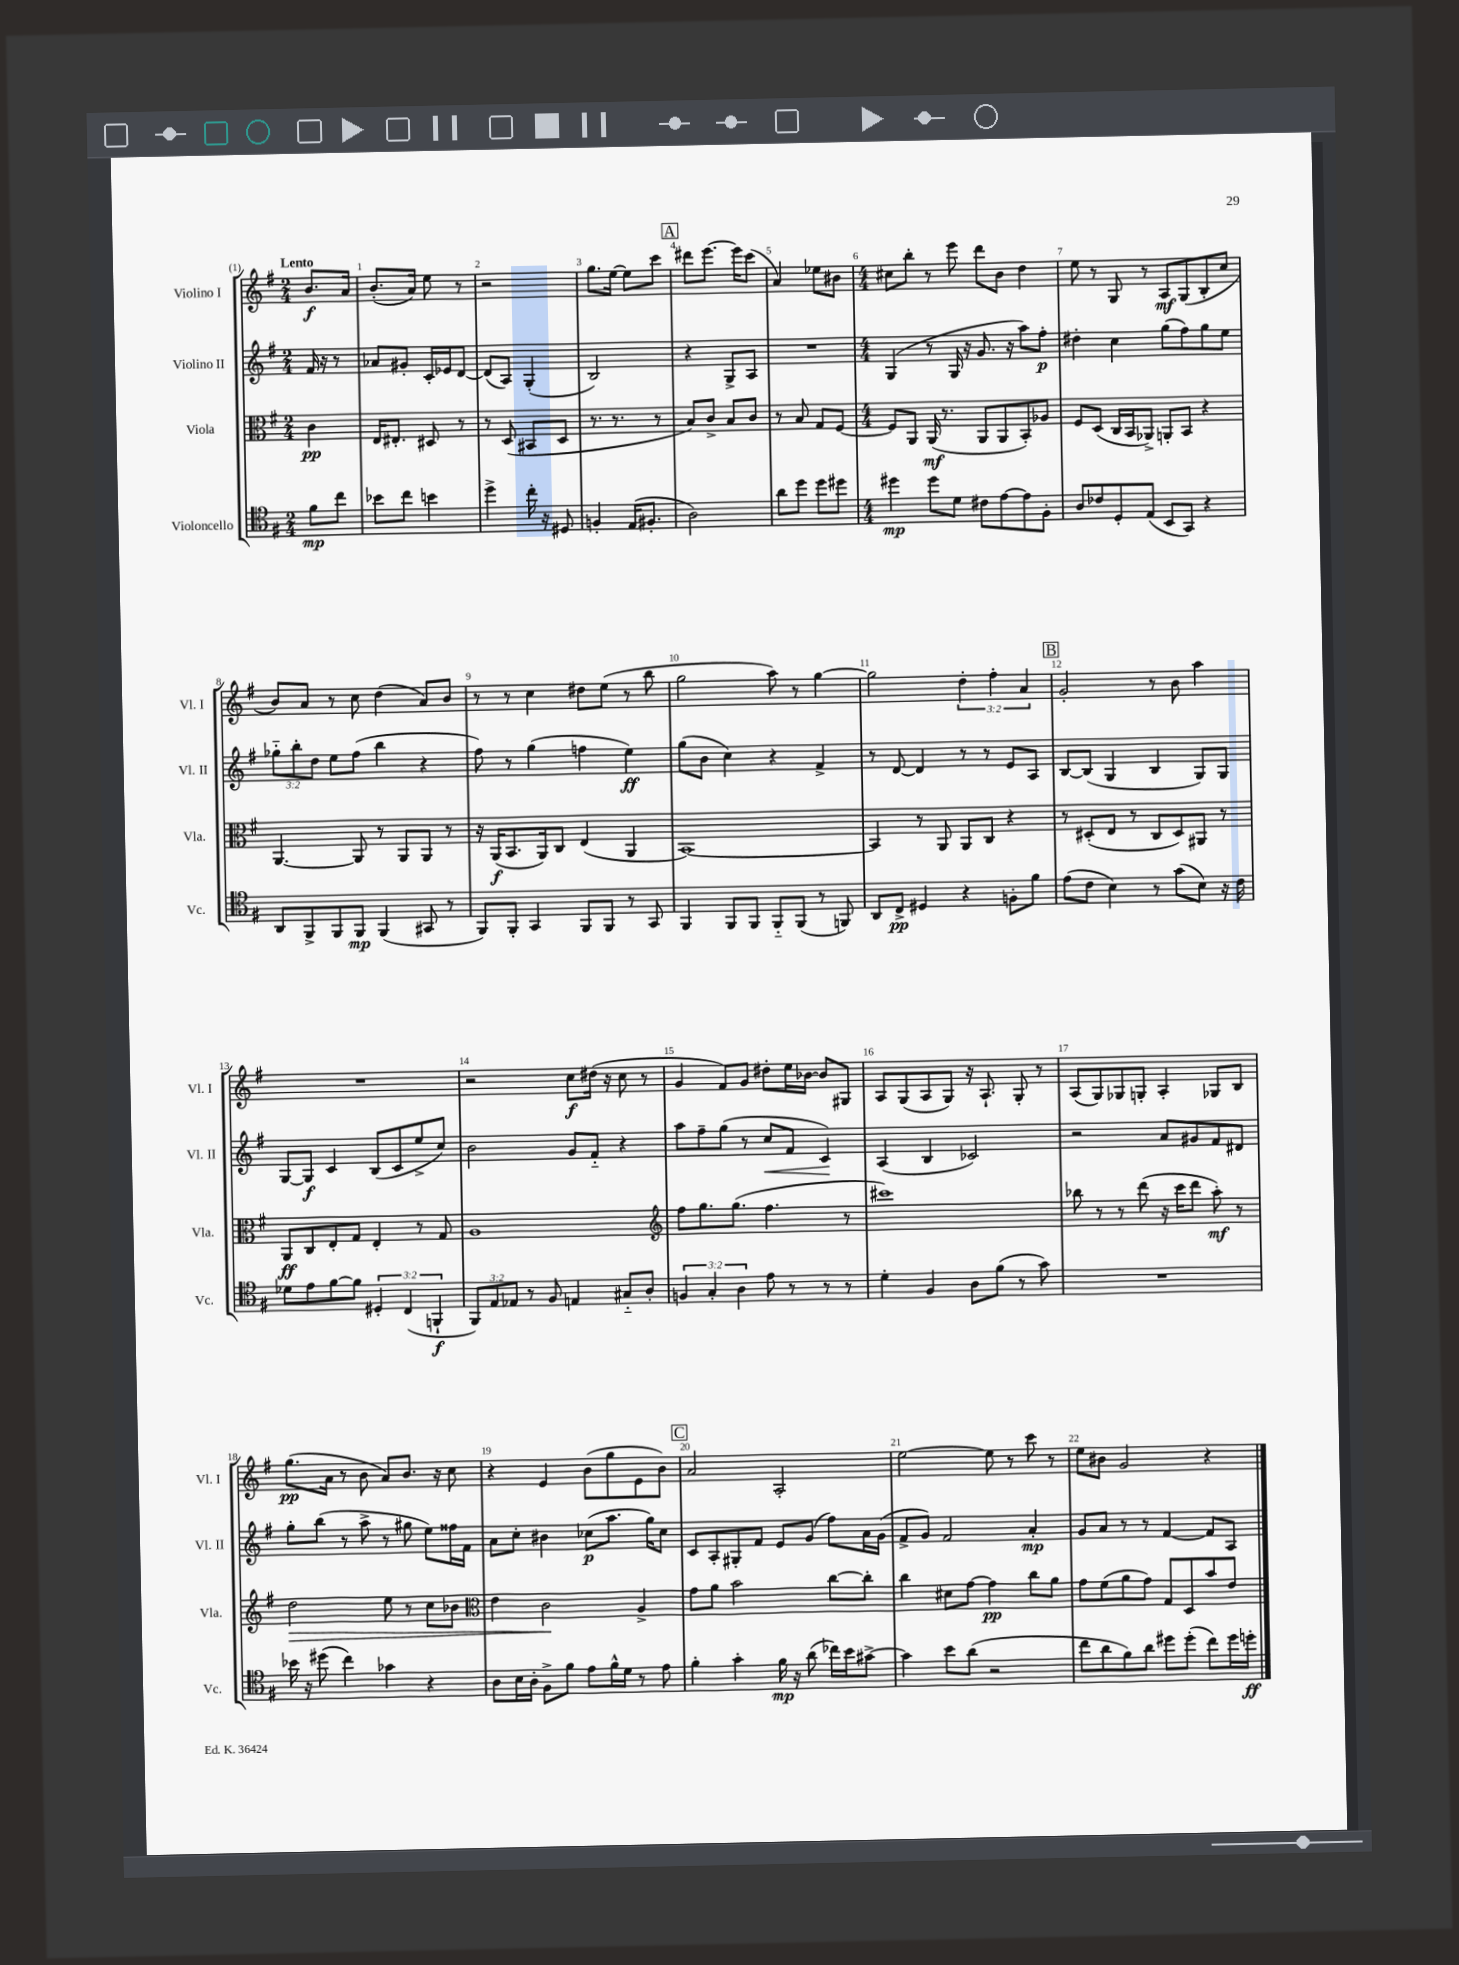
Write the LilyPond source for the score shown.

<<
\new StaffGroup <<
\new Staff = "s0" \with { instrumentName = "Violino I" shortInstrumentName = "Vl. I" } {
    \clef treble \key g \major \numericTimeSignature \time 2/4 \override Staff.TupletNumber.text = #tuplet-number::calc-fraction-text \partial 4 \tempo "Lento"
    b'8.\f a'16 |
    b'8.-.( a'16) e''8 r8 |
    r2 |
    g''8. e''16~ e''8 c'''8 |
    \mark \markup { \box "A" } dis'''8 e'''8.~ e'''16 c'''8( |
    a'4) ees''8 bis'8 |
    \numericTimeSignature \time 4/4 cis''8 b''8-. r8 e'''8 d'''8 b'8 d''4 |
    e''8 r8 g8 r8 a8\mf g8( b8-. c''8 |
    b'8) a'8 r8 c''8 d''4( a'8) b'8 |
    r8 r8 c''4 dis''8 e''8( r8 b''8 |
    g''2 a''8) r8 g''4~ |
    g''2 \tuplet 3/2 { d''4-. fis''4-. a'4 } |
    \mark \markup { \box "B" } g'2-. r8 b'8 a''4 |
    R1 |
    r2 c''8\f dis''16( r16 c''8 r8 |
    g'4 fis'8) g'8 dis''8-. e''16 bes'16~ bes'8 gis8 |
    a8 g8( a8 g8) r16 a8.-! g8-. r8 |
    a8( g8) ges8 g8-. a4-. ges8 b8 |
    g''8.\pp( a'16 r8 b'8 a'8) b'8. r16 c''8 |
    r4 e'4 b'8( g''8 e'8 b'8) |
    \mark \markup { \box "C" } a'2 a2-. |
    e''2~ e''8 r8 c'''8 r8 |
    e''8 bis'8 g'2 r4 \bar "|." |
}
\new Staff = "s1" \with { instrumentName = "Violino II" shortInstrumentName = "Vl. II" } {
    \clef treble \key g \major \numericTimeSignature \time 2/4 \override Staff.TupletNumber.text = #tuplet-number::calc-fraction-text \partial 4
    fis'16 r16 r8 |
    aes'8 gis'8-. c'16-. ees'16 d'8~ |
    d'8( a8) g4-.( |
    b2) |
    \mark \markup { \box "A" } r4 g8-> a8 |
    R2 |
    \numericTimeSignature \time 4/4 g4( r8 g16 r16 g'8. r16 a''8) fis''8-.\p |
    dis''4-. c''4 g''8( fis''8) g''8 e''8 |
    \tuplet 3/2 { ges''8-_ b''8-. d''8 } e''8 fis''8( b''4 r4 |
    fis''8) r8 g''4( f''4 e''4\ff) |
    g''8( b'8 c''4) r4 fis'4-> |
    r8 d'8~ d'4 r8 r8 e'8 a8 |
    \mark \markup { \box "B" } b8~ b8( g4 b4 g8) g8 |
    g8~ g8\f c'4 b8( c'8 e''8-> c''8) |
    b'2 g'8 fis'8-_ r4 |
    a''8 fis''8-- g''8( r8 c''8\< fis'8 c'4\!) |
    a4( b4 ces'2) |
    r2 a'8 gis'8 fis'8 dis'8 |
    g''8-. b''8( r8 a''8-> r8 gis''8 e''8) fisis''16 fis'16 |
    a'8 c''8-. bis'4 ces''8\p( a''8. g''16) ces''8 |
    \mark \markup { \box "C" } c'8 a8-. gis8-. fis'8 e'8 g'8( fis''8) a'16 g'16( |
    fis'8-> g'8) fis'2 a'4-.\mp |
    g'8 a'8 r8 r8 fis'4~ fis'8 a8 \bar "|." |
}
\new Staff = "s2" \with { instrumentName = "Viola" shortInstrumentName = "Vla." } {
    \clef alto \key g \major \numericTimeSignature \time 2/4 \partial 4
    c'4\pp |
    e16 eis8.-. dis8 r8 |
    r8 d8( bis,8 d8 |
    r8. r8. r8 |
    \mark \markup { \box "A" } b8) c'8-> b8 c'8 |
    r8 b8 g8 fis8~ |
    \numericTimeSignature \time 4/4 fis8 a,8 a,16\mf( r8. a,8 a,8 b,8-.) aes8 |
    fis8 d8( c16 b,16 aes,8->) a,8-. b,8 r4 |
    a,4.~ a,8 r8 a,8 a,8 r8 |
    r16 a,16\f( b,8. a,16) c8 e4( a,4 |
    b,1~) |
    b,4 r8 a,8 a,8 c8 r4 |
    \mark \markup { \box "B" } r8 dis8-.( e8 r8 c8 dis8) ais,8 r8 |
    a,8\ff c8 e8-. g8 e4-. r8 g8 |
    a1 |
    \clef treble fis''8 g''8. g''8.( fis''4. r8 |
    cis'''1) |
    bes''8 r8 r8 d'''8( r16 c'''16 d'''8 a''8-.\mf) r8 |
    d''2\> e''8 r8 c''8 bes'8 |
    \clef alto e'4 c'2\! a4-> |
    \mark \markup { \box "C" } g'8 a'8 b'2 c''8~ c''8-. |
    c''4 dis'8 g'8~ g'4\pp c''8 a'8 |
    g'8 fis'8( a'8 g'8) g8 d8 b'8 e'8 \bar "|." |
}
\new Staff = "s3" \with { instrumentName = "Violoncello" shortInstrumentName = "Vc." } {
    \clef tenor \key g \major \numericTimeSignature \time 2/4 \override Staff.TupletNumber.text = #tuplet-number::calc-fraction-text \partial 4
    fis'8\mp c''8 |
    bes'8 c''8 b'4 |
    d''4-> c''16-. r16 dis8 |
    f4-. e16( fis8.-. |
    \mark \markup { \box "A" } a2) |
    a'8 d''8 d''8 dis''8 |
    \numericTimeSignature \time 4/4 dis''4\mp dis''8 d'8 cis'8 e'8~ e'8 fis8-. |
    a8 ces'8 d8-. e8( b,8 g,8) r4 |
    a,8 fis,8-> fis,8 fis,8\mp fis,4( gis,8 r8 |
    fis,8) fis,8-. g,4 fis,8 fis,8 r8 g,8 |
    fis,4 fis,8 fis,8 fis,8-_ fis,8( r8 f,8) |
    a,8 c8->\pp dis4 r4 f8-. fis'8 |
    \mark \markup { \box "B" } e'8( c'8 b4) r8 g'8( b8) r16 c'16 |
    des'8 e'8 fis'8~ fis'8 \tuplet 3/2 { dis4-. c4( f,4-!\f } |
    \tuplet 3/2 { fis,8) e8 ees8 } r8 fis8 e4 gis8-_ a8-. |
    \tuplet 3/2 { f4 g4-. a4 } e'8 r8 r8 r8 |
    d'4-. fis4 a8 fis'8( r8 g'8) |
    R1 |
    bes'16 r16 dis''8( c''4) ges'4 r4 |
    a8 b16 a16-. fis8-> fis'8 e'8 fis'16-^ d'16 r8 e'8 |
    \mark \markup { \box "C" } fis'4-. g'4-. fis'16\mp r16 a'8( ces''16) b'16 gis'8~-> |
    gis'4 b'8 a'8( r2 |
    c''8 a'8 fis'8) a'8 dis''8 dis''8-.( c''8) dis''16 d''16-.\ff \bar "|." |
}
>>
>>
\layout { \context { \Score \override BarNumber.break-visibility = ##(#f #t #t) barNumberVisibility = #all-bar-numbers-visible } }
